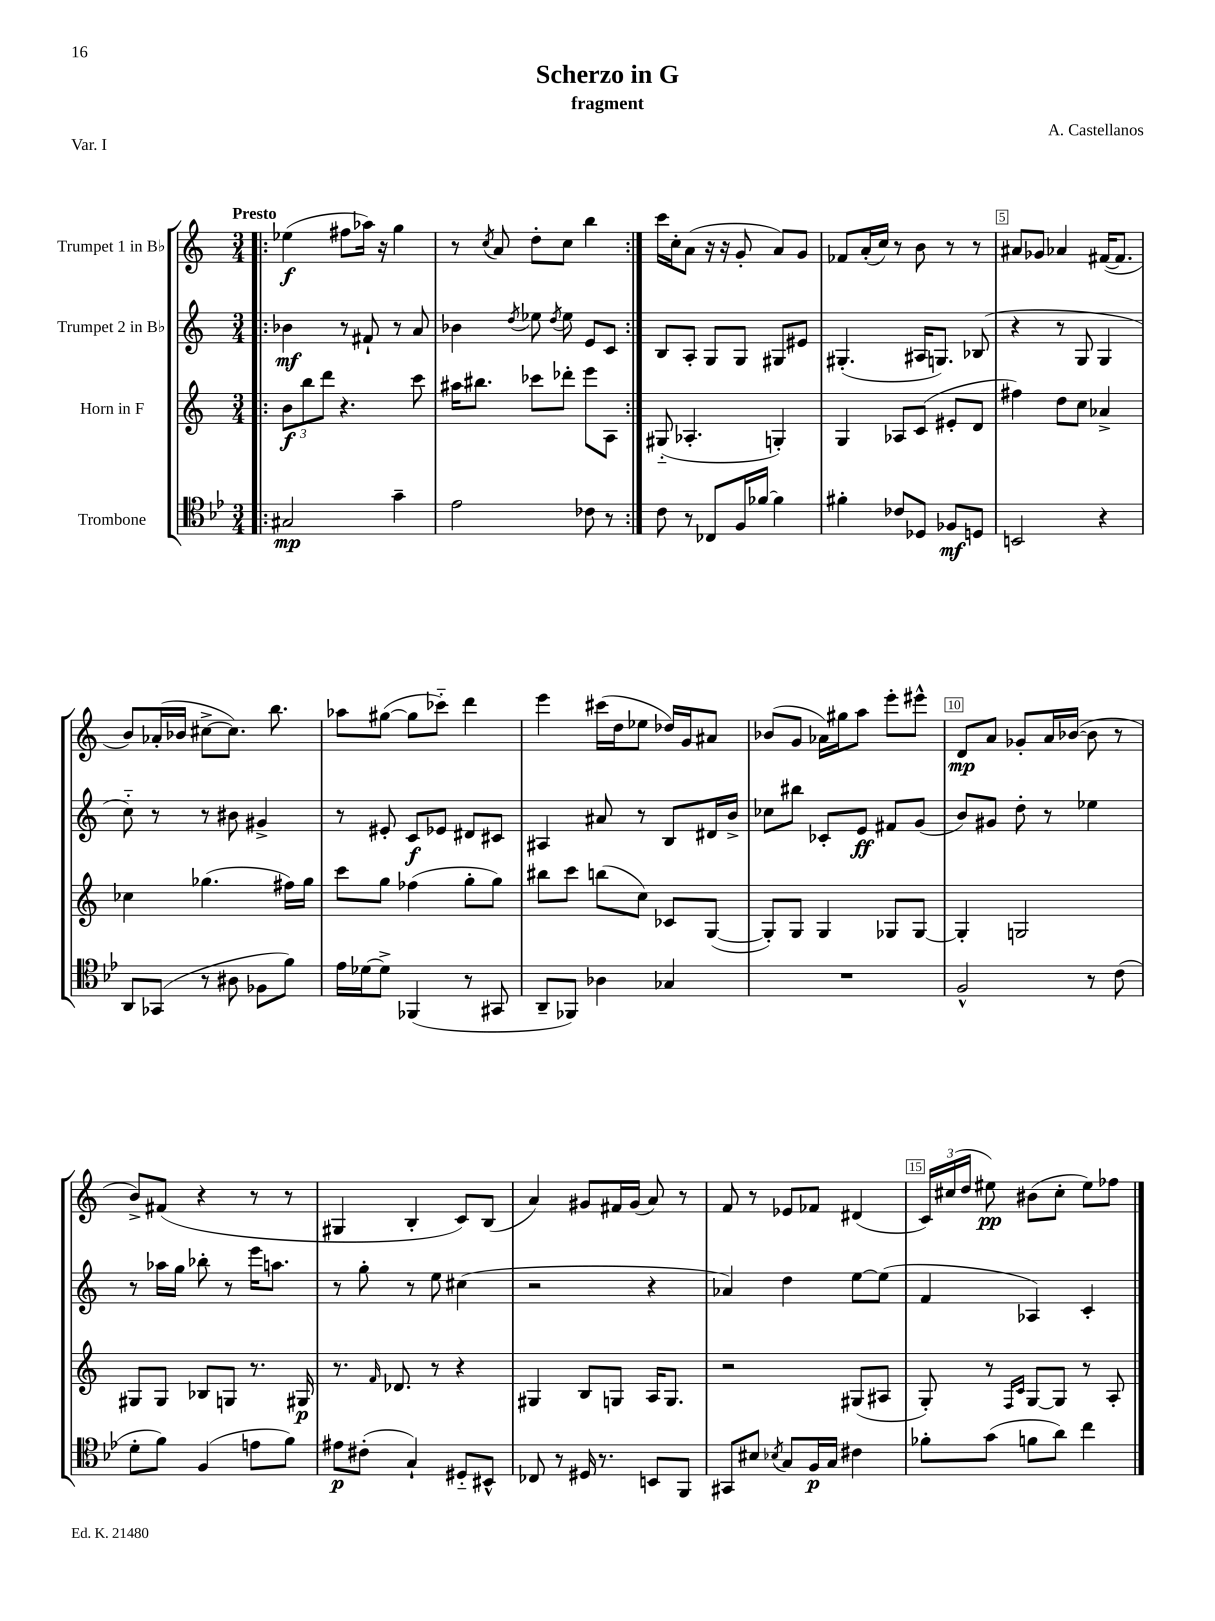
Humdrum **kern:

**kern	**dynam	**kern	**dynam	**kern	**dynam	**kern	**dynam
*part4	*part4	*part3	*part3	*part2	*part2	*part1	*part1
*staff4	*staff4	*staff3	*staff3	*staff2	*staff2	*staff1	*staff1
*I"Trombone	*	*I"Horn in F	*	*I"Trumpet 2 in B♭	*	*I"Trumpet 1 in B♭	*
*clefC4	*	*clefG2	*	*clefG2	*	*clefG2	*
*k[b-e-]	*	*k[]	*	*k[]	*	*k[]	*
*M3/4	*	*M3/4	*	*M3/4	*	*M3/4	*
=1!|:	=1!|:	=1!|:	=1!|:	=1!|:	=1!|:	=1!|:	=1!|:
!	!	!	!	!	!	!LO:TX:a:B:t=Presto	!
2G#X/	mp	12b\L	f	4b-X\	mf	(4ee-X\	f
.	.	12bb\	.	.	.	.	.
.	.	12ddd\J	.	.	.	.	.
.	.	4.r	.	8r	.	8ff#X\L	.
.	.	.	.	8f#X`/	.	16aa-X\Jk)	.
.	.	.	.	.	.	16r	.
4g~\	.	.	.	8r	.	4gg\	.
.	.	8ccc\	.	8a/	.	.	.
=2	=2	=2	=2	=2	=2	=2	=2
2e-\	.	16aa#X\KL	.	4b-X\	.	8r	.
.	.	8.bb#X\J	.	.	.	.	.
.	.	.	.	.	.	8qcc/	.
.	.	.	.	.	.	8a/	.
.	.	.	.	8qdd/	.	.	.
.	.	8ccc-X\L	.	8ee-X\	.	8dd'\L	.
.	.	.	.	8qdd/	.	.	.
.	.	8ddd-X'\J	.	8ee-\	.	8cc\J	.
8c-X\	.	8eee\L	.	8e/L	.	4bb\	.
8r	.	8A\J	.	8c/J	.	.	.
=3:|!	=3:|!	=3:|!	=3:|!	=3:|!	=3:|!	=3:|!	=3:|!
8c\	.	(8G#X/	.	8B/L	.	16ccc\LL	.
.	.	.	.	.	.	16cc'\J	.
8r	.	4.A-X'/	.	8A'/J	.	(8a\J	.
8C-X/L	.	.	.	8G/L	.	16r	.
.	.	.	.	.	.	16r	.
16F/L	.	.	.	8G/J	.	8g'/	.
[16f-X/JJ	.	.	.	.	.	.	.
4f-\]	.	4Gn'/)	.	8G#X/L	.	8a/L)	.
.	.	.	.	8e#X/J	.	8g/J	.
=4	=4	=4	=4	=4	=4	=4	=4
4f#X'\	.	4G/	.	(4.G#X'/	.	8f-X/L	.
.	.	.	.	.	.	(16a'/L	.
.	.	.	.	.	.	16cc/JJ)	.
8c-X/L	.	8A-X/L	.	.	.	8r	.
8D-X/J	.	(8c/J	.	16A#X/KL	.	8b\	.
.	.	.	.	8.Gn/J)	.	.	.
8F-X/L	mf	8e#X'/L	.	.	.	8r	.
8Dn/J	.	8d/J	.	(8B-X/	.	8r	.
=5	=5	=5	=5	=5	=5	=5	=5
2BBn/	.	4ff#X\)	.	4r	.	8a#X/L	.
.	.	.	.	.	.	8g-X/J	.
.	.	8dd\L	.	8r	.	4a-X/	.
.	.	8cc\J	.	8G/	.	.	.
4r	.	4a-X^/	.	4G/	.	([16f#X/KL	.
.	.	.	.	.	.	8.f#/J]	.
!!LO:LB:g=z
=6	=6	=6	=6	=6	=6	=6	=6
8AA/L	.	4cc-X\	.	8cc\)	.	8b/L)	.
(8GG-X/J	.	.	.	8r	.	(16a-X'/L	.
.	.	.	.	.	.	16b-X/JJ	.
8r	.	(4.gg-X\	.	8r	.	[8cc#X^\L	.
8A#X\	.	.	.	8b#X\	.	8.cc#\J])	.
8F-X\L	.	.	.	4g#X^/	.	.	.
.	.	.	.	.	.	8.bb\	.
8f\J)	.	16ff#X\LL)	.	.	.	.	.
.	.	16gg-\JJ	.	.	.	.	.
=7	=7	=7	=7	=7	=7	=7	=7
16e-\LL	.	8ccc\L	.	8r	.	8aa-X\L	.
[16d-X\J	.	.	.	.	.	.	.
8d-^\J]	.	8gg\J	.	8e#X'/	.	([8gg#X\J	.
(4FF-X/	.	(4ff-X\	.	8c/L	f	8gg#\L]	.
.	.	.	.	8e-X/J	.	8ccc-X\J)	.
8r	.	8gg'\L	.	8d#X/L	.	4ddd\	.
8GG#X/	.	8gg\J)	.	8c#X/J	.	.	.
=8	=8	=8	=8	=8	=8	=8	=8
8AA~/L	.	8bb#X\L	.	4A#X/	.	4eee\	.
8FF-X/J)	.	8ccc\J	.	.	.	.	.
4A-X\	.	(8bbn\L	.	8a#X/	.	(16ccc#X\LL	.
.	.	.	.	.	.	16dd\J	.
.	.	8cc\J)	.	8r	.	8ee-X\J	.
4G-X/	.	8c-X/L	.	8B/L	.	16dd-X/LL)	.
.	.	.	.	.	.	16g/J	.
.	.	([8G/J	.	16d#X/L	.	8a#X/J	.
.	.	.	.	16b^/JJ	.	.	.
=9	=9	=9	=9	=9	=9	=9	=9
2.r	.	8G'/L])	.	8cc-X\L	.	(8b-X/L	.
.	.	8G/J	.	8bb#X\J	.	8g/J	.
.	.	4G/	.	8c-X'/L	.	16a-X\LL)	.
.	.	.	.	.	.	16gg#X\J	.
.	.	.	.	8e/J	ff	8aa\J	.
.	.	8G-X/L	.	8f#X/L	.	8eee'\L	.
.	.	[8G-/J	.	(8g/J	.	8eee#X^^\J	.
=10	=10	=10	=10	=10	=10	=10	=10
2F^^/	.	4G-'/]	.	8b/L)	.	8d/L	mp
.	.	.	.	8g#X/J	.	8a/J	.
.	.	2Gn/	.	8dd'\	.	8g-X'/L	.
.	.	.	.	8r	.	16a/L	.
.	.	.	.	.	.	([16b-X/JJ	.
8r	.	.	.	4ee-X\	.	8b-\]	.
(8c\	.	.	.	.	.	8r	.
!!LO:LB:g=z
=11	=11	=11	=11	=11	=11	=11	=11
8d'\L	.	8G#X/L	.	8r	.	8b^/L)	.
8f\J)	.	8G#/J	.	16aa-X\LL	.	(8f#X/J	.
.	.	.	.	16gg\JJ	.	.	.
(4F/	.	8B-X/L	.	8bb-X'\	.	4r	.
.	.	8Gn/J	.	8r	.	.	.
8en\L	.	8.r	.	16eee\KL	.	8r	.
.	.	.	.	8.aan\J	.	.	.
8f\J)	.	.	.	.	.	8r	.
.	.	16G#X/	p	.	.	.	.
=12	=12	=12	=12	=12	=12	=12	=12
8e#X\L	p	8.r	.	8r	.	4G#X/	.
(8c#X'\J	.	.	.	8gg'\	.	.	.
.	.	16qqf/	.	.	.	.	.
.	.	8.d-X/	.	.	.	.	.
4G`/)	.	.	.	8r	.	4B'/	.
.	.	8r	.	8ee\	.	.	.
8D#X/L	.	4r	.	(4cc#X\	.	8c/L)	.
8BB#X^^/J	.	.	.	.	.	(8B/J	.
=13	=13	=13	=13	=13	=13	=13	=13
8C-X/	.	4G#X/	.	2r	.	4a/)	.
8r	.	.	.	.	.	.	.
16D#X/	.	8B/L	.	.	.	8g#X/L	.
8.r	.	.	.	.	.	.	.
.	.	8Gn/J	.	.	.	16f#X/L	.
.	.	.	.	.	.	(16g#/JJ	.
8BBn/L	.	16A/KL	.	4r	.	8a/)	.
.	.	8.G/J	.	.	.	.	.
8FF/J	.	.	.	.	.	8r	.
=14	=14	=14	=14	=14	=14	=14	=14
8GG#X/L	.	2r	.	4a-X/)	.	8f/	.
8B#X/J	.	.	.	.	.	8r	.
8qB-X/	.	.	.	.	.	.	.
8G/L	.	.	.	4dd\	.	8e-X/L	.
16F/L	p	.	.	.	.	8f-X/J	.
16G/JJ	.	.	.	.	.	.	.
4c#X\	.	(8G#X/L	.	[8ee\L	.	(4d#X/	.
.	.	8A#X/J	.	(8ee\J]	.	.	.
=15	=15	=15	=15	=15	=15	=15	=15
8f-X'\L	.	8G'/)	.	4f/	.	24c/LL)	.
.	.	.	.	.	.	(24cc#X/	.
.	.	.	.	.	.	24dd/JJ	.
(8g\J	.	8r	.	.	.	8ee#X\)	pp
.	.	16qqF/LL	.	.	.	.	.
.	.	16qqc/JJ	.	.	.	.	.
8fn\L	.	[8G/L	.	4A-X/)	.	(8b#X\L	.
8a\J)	.	8G/J]	.	.	.	8cc#'\J	.
4cc\	.	8r	.	4c'/	.	8ee#\L)	.
.	.	8A'/	.	.	.	8ff-X\J	.
==	==	==	==	==	==	==	==
*-	*-	*-	*-	*-	*-	*-	*-
